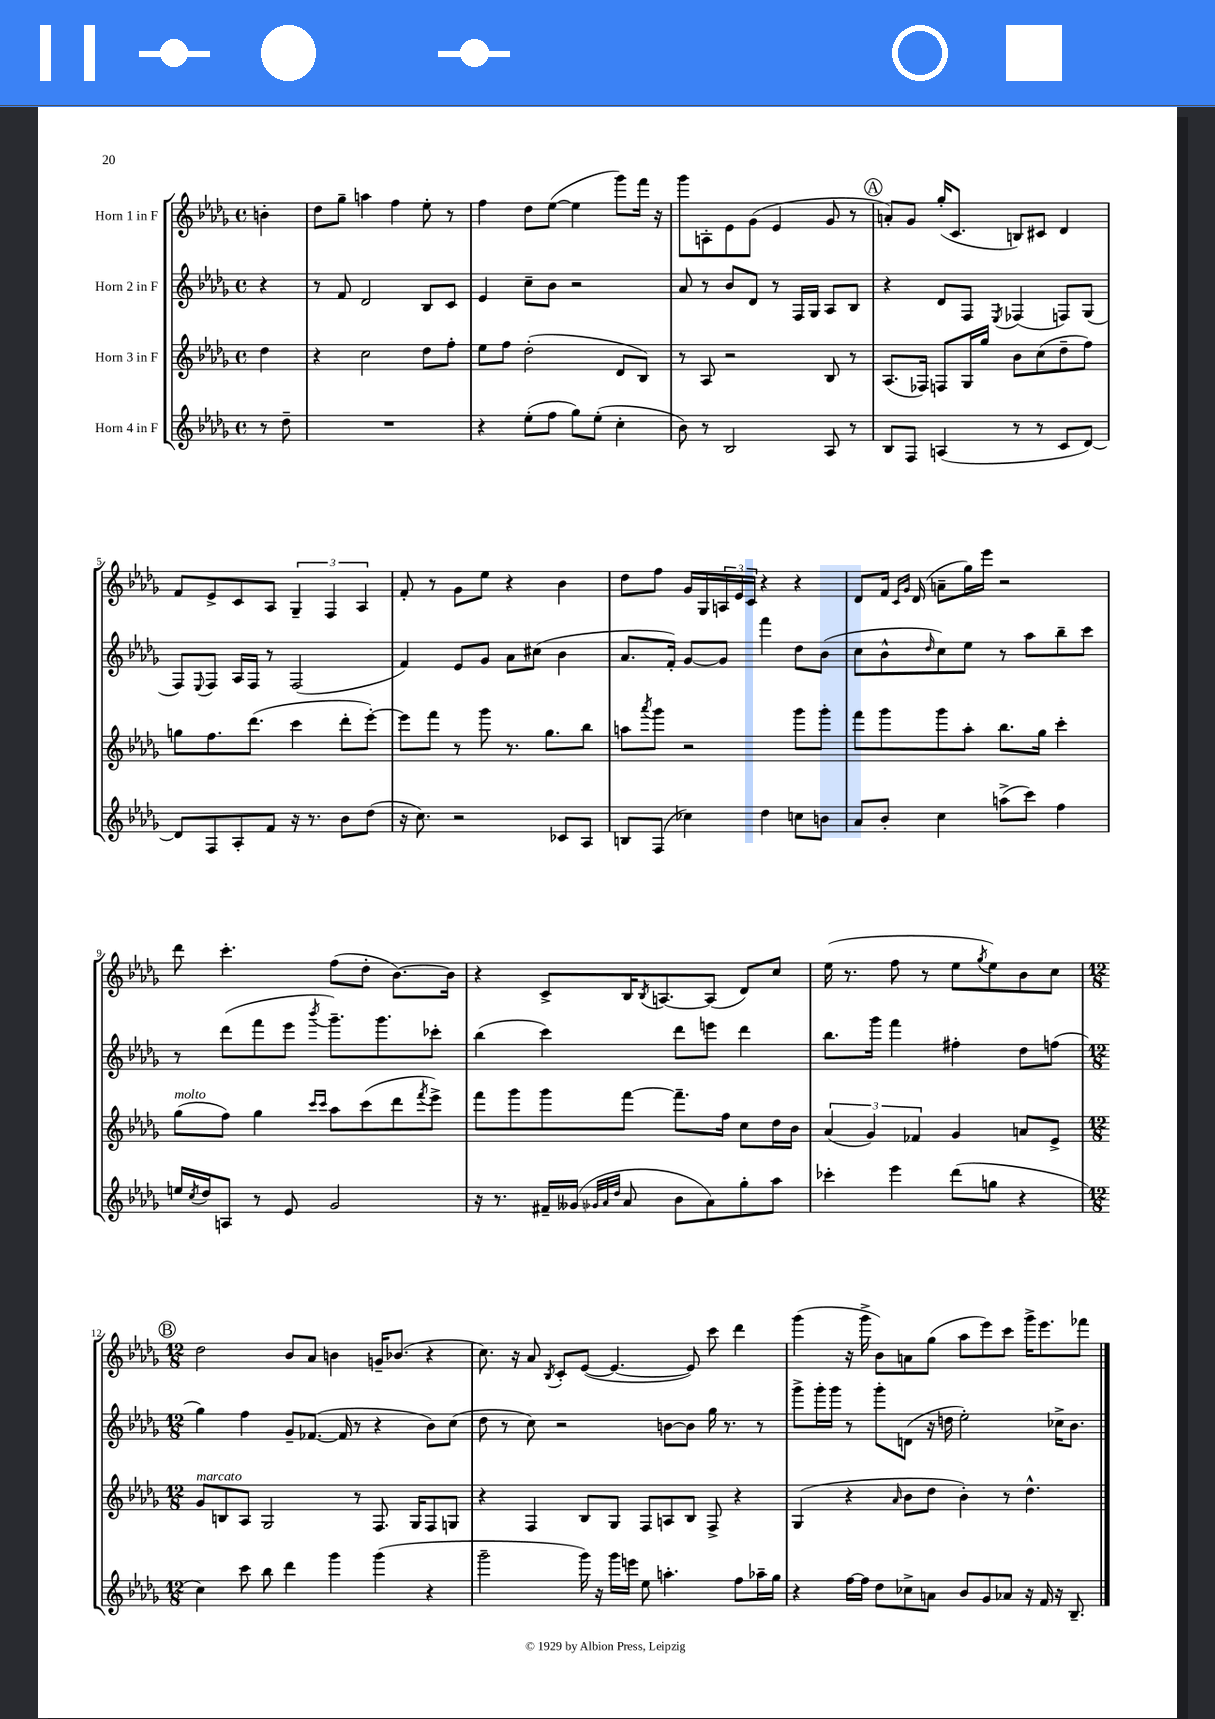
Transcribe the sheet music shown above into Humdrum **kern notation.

**kern	**kern	**kern	**kern
*staff4	*staff3	*staff2	*staff1
*clefG2	*clefG2	*clefG2	*clefG2
*k[b-e-a-d-g-]	*k[b-e-a-d-g-]	*k[b-e-a-d-g-]	*k[b-e-a-d-g-]
*M4/4	*M4/4	*M4/4	*M4/4
*met(c)	*met(c)	*met(c)	*met(c)
8r	4dd-	4r	4b'
8dd-~	.	.	.
=	=	=	=
1r	4r	8r	8dd-
.	.	8f	8gg-~
.	2cc	2d-	4aa
.	.	.	4ff
.	8dd-	8B-	8ee-'
.	8ff'	8c	8r
=	=	=	=
4r	8ee-	4e-	4ff
.	8ff	.	.
(8ee-'	(2dd-'	8cc~	8dd-
8ff	.	8b-	([8ee-
8gg-)	.	2r	4ee-]
(8ee-'	.	.	.
4cc'	8d-	.	8ggg-)
.	8B-)	.	16fff
.	.	.	16r
=	=	=	=
8b-)	8r	8a-	8ggg-
8r	8A-	8r	8A'
2B-	2r	8b-	8e-
.	.	8d-	(8g-
.	.	8r	4e-
.	.	16F	.
.	.	16G-	.
8A-	8B-	8A-	8g-
8r	8r	8B-	8r
=	=	=	=
8B-	(8.A-	4r	8a')
8F	.	.	8g-
.	16F-)	.	.
(4A	8F	8d-	(16gg-'
.	.	.	8.c
.	16G-	8F	.
.	16gg-	.	.
.	.	8qE-	.
8r	8b-	(4F-	8B)
8r	(8cc	.	8c#
8c	8dd-~	8F)	4d-
[8d-)	8ff)	(8G-	.
=	=	=	=
8d-]	8gg	8F)	8f
.	.	8qqE-	.
8F	8.ff	8F	8e-^
8A-'	.	16A-	8c
.	(8.ddd-	16F	.
8f	.	8r	8A-
16r	4ccc	(2F	6G-~
8.r	.	.	.
.	.	.	6F
8b-	8ddd-'	.	.
.	.	.	6A-
(8dd-	[8eee-')	.	.
=	=	=	=
16r	8eee-]	4f)	8f'
8.cc)	.	.	.
.	8fff	.	8r
2r	8r	8e-	8g-
.	8ggg-	8g-	8ee-
.	8.r	8a-	4r
.	.	(8cc#	.
.	8.gg-	.	.
8c-	.	4b-	4b-
8A-	8bb-	.	.
=	=	=	=
8B	8aa	8.a-	8dd-
.	8qaaa-	.	.
(8F	8ggg-	.	8ff
.	.	16f')	.
4cc-)	2r	[8g-	16g-
.	.	.	16G-
.	.	8g-]	24A
.	.	.	24e-
.	.	.	24c
4dd-	.	4fff	4r
8cc	8ggg-	8dd-	4r
8b	8ggg-'	(8b-	.
=	=	=	=
8a-	8fff	8cc	8d-
8b-'	8ggg-	8b-^^	16f
.	.	.	16qqc
.	.	.	16qqg-
.	.	.	(16d-
.	.	16qqdd-	.
4cc	8ggg-	8cc)	8a~
.	8aa-'	8ee-	16gg-)
.	.	.	16eee-
(8aa^	8.bb-	8r	2r
8ccc)	.	8aa-	.
.	16gg-	.	.
4ff	4ccc'	8bb-~	.
.	.	8ccc	.
=	=	=	=
16ee	(8gg-	8r	8ddd-
8qcc	.	.	.
16dd-	.	.	.
8A	8ff)	(8ddd-	4.ccc'
8r	4gg-	8fff	.
8e-	.	8eee-	.
.	16qqccc	.	.
.	16qqccc	8qbbb-	.
2g-	8aa-	8.ggg-~)	(8ff
.	(8ccc	.	8dd-'
.	.	8.ggg-	.
.	8ddd-	.	[8.b-)
.	8qfff	.	.
.	8eee-^)	8ccc-'	.
.	.	.	16b-]
=	=	=	=
16r	8fff	(4bb-	4r
8.r	.	.	.
.	8ggg-	.	.
16f#~	8ggg-	4ccc)	8c^
(16g--	.	.	.
32qqg-	.	.	.
32qqa-	.	.	.
32qqdd-	.	.	.
8a-	[8fff	.	16B-
.	.	.	8qB-
.	.	.	[8.A
8b-	8.fff~]	8ddd-	.
8a-)	.	8eee	(8A]
.	16ff	.	.
8gg-'	8cc	4ddd-	8d-)
8aa-	16dd-	.	8cc
.	16b-	.	.
=	=	=	=
4ccc-'	(6a-	8.bb-	(16ee-
.	.	.	8.r
.	6g-)	.	.
.	.	16ggg-	.
4eee-	.	4fff	8ff
.	6f-	.	.
.	.	.	8r
(8ddd-	4g-	4ff#'	8ee-
.	.	.	8qgg-
8gg	.	.	8ee-)
4r	8a	8dd-	8b-
.	8e-^	(8ff	8cc
=	=	=	=
*M12/8	*M12/8	*M12/8	*M12/8
4cc)	8g-	4gg-)	2dd-
.	8B	.	.
8ccc	8A-	4ff	.
8bb-	2G-	.	.
4ddd-	.	8g-~	8b-
.	.	([8.f-	8a-
4ggg-	.	.	4b
.	.	16f-]	.
.	8r	8r	.
(4ggg-	8.F	4r	16g~
.	.	.	(8.b-
.	16G-	.	.
4r	8F	8b-)	4r
.	8G	(8cc	.
=	=	=	=
2ggg-~	4r	8dd-	8.cc)
.	.	8r	.
.	.	.	16r
.	4F	8cc)	8a-
.	.	.	8qB-
.	.	2r	8c'
16ggg-)	8B-	.	([8e-
16r	.	.	.
16ggg-	8G-	.	4.e-_
16eee	.	.	.
8ee-	8F	.	.
4.aa'	8A	[8b	.
.	8B-	8b]	8e-])
.	8F^	16gg-	8ccc
.	.	8.r	.
8ff	4r	.	4ddd-
16aa-~	.	8r	.
16gg-	.	.	.
=	=	=	=
4r	(4G-	8ggg-^	(4ggg-
.	.	16ggg-'	.
.	.	16ggg-	.
[16ff	4r	8r	16r
16ff]	.	.	16ggg-^
8dd-	.	8ggg-'	8b-)
.	16qqa-	.	.
8cc-^	8b-	(8d	8a
8a	8dd-	16r	(8gg-
.	.	16dd	.
8b-	4b-')	2ee-')	8aa-
8g-	.	.	8eee-)
8a-	8r	.	8ccc
16r	4.dd-^^	.	16ggg-^
16f	.	.	8.eee-
16r	.	16cc-^	.
8.B-~	.	8.b-	.
.	.	.	8fff-
==	==	==	==
*-	*-	*-	*-
